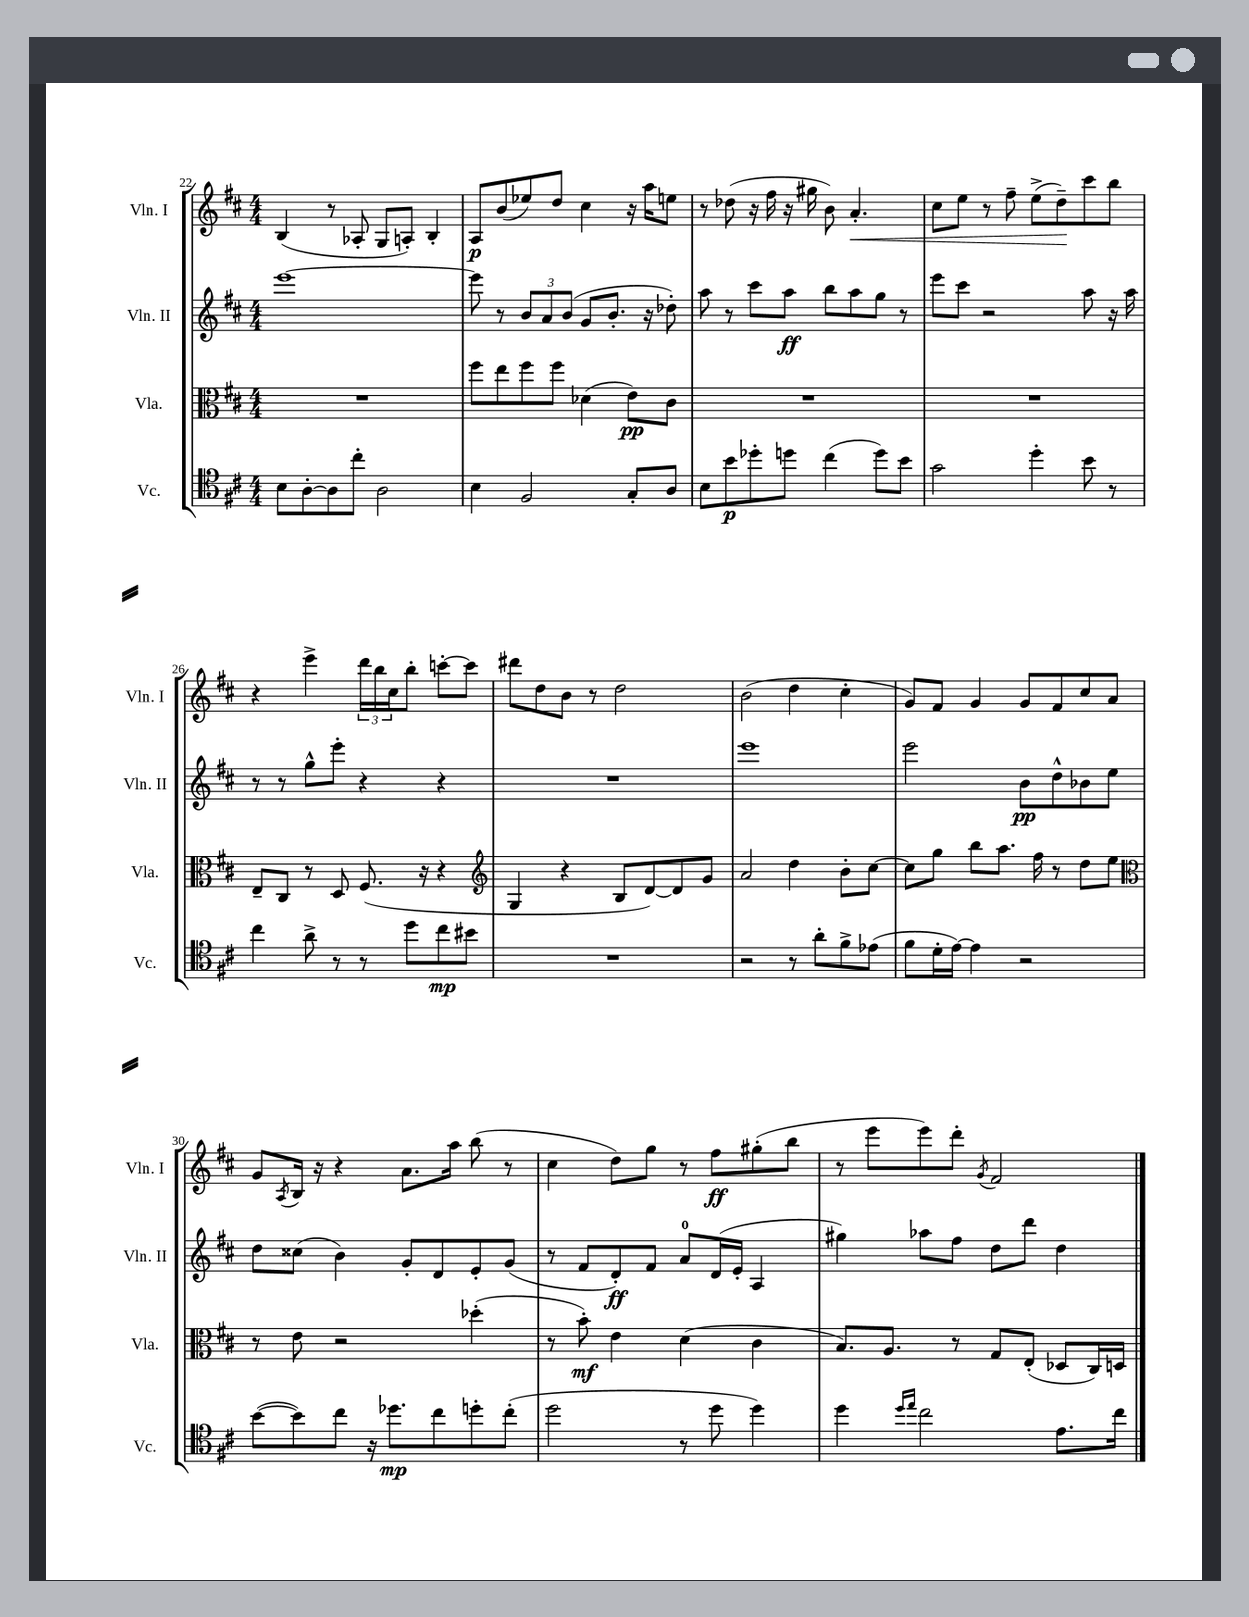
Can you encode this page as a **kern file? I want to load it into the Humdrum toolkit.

**kern	**kern	**kern	**kern
*staff4	*staff3	*staff2	*staff1
*clefC4	*clefC3	*clefG2	*clefG2
*k[f#c#]	*k[f#c#]	*k[f#c#]	*k[f#c#]
*M4/4	*M4/4	*M4/4	*M4/4
8B\L	1r	[1eee	(4B/
[8A'\	.	.	.
8A\]	.	.	8r
8cc#'\J	.	.	8A-'/
2A\	.	.	8G/L
.	.	.	8A'/J)
.	.	.	4B'/
=	=	=	=
4B\	8ff#\L	8eee\]	8A/L
.	8ee\	8r	(8b/
2F#/	8ff#\	12b/L	8ee-/)
.	.	12a/	.
.	8ff#\J	.	8dd/J
.	.	(12b/J	.
.	(4d-\	8g/L	4cc#\
.	.	8.b'/J	.
8G'/L	8e\L)	.	16r
.	.	16r	16aa\LK
8A/J	8c#\J	8dd-'\)	8ee\J
=	=	=	=
8B\L	1r	8aa\	8r
8b\	.	8r	(8dd-\
8dd-'\	.	8ccc#\L	16r
.	.	.	16ff#\
8dd\J	.	8aa\J	16r
.	.	.	16gg#\
(4cc#\	.	8bb\L	8b\)
.	.	8aa\	4.a'/
8dd\L)	.	8gg\J	.
8b\J	.	8r	.
=	=	=	=
2g\	1r	8eee\L	8cc#\L
.	.	8ccc#\J	8ee\J
.	.	2r	8r
.	.	.	8ff#~\
4dd'\	.	.	(8ee^\L
.	.	.	8dd~\)
8b\	.	8aa\	8ccc#\
8r	.	16r	8bb\J
.	.	16aa\	.
=	=	=	=
4cc#\	8E~/L	8r	4r
.	8C#/J	8r	.
8a^\	8r	8gg^^\L	4eee^\
8r	8D/	8eee'\J	.
8r	(8.F#/	4r	24ddd\LL
.	.	.	24bb\
.	.	.	24cc#\J
8dd\L	.	.	8bb'\J
.	16r	.	.
8cc#\	4r	4r	[8ccc'\L
8b#\J	.	.	8ccc\]J
=	=	=	=
*	*clefG2	*	*
1r	4G/	1r	8ddd#\L
.	.	.	8dd\
.	4r	.	8b\J
.	.	.	8r
.	8B/L	.	2dd\
.	[8d/)	.	.
.	8d/]	.	.
.	8g/J	.	.
=	=	=	=
2r	2a/	1eee	(2b\
8r	4dd\	.	4dd\
8a'\L	.	.	.
8f#^\	8b'\L	.	4cc#'\
(8e-\J	[8cc#\J	.	.
=	=	=	=
8f#\L	8cc#\]L	2eee\	8g/L)
16d'\L	8gg\J	.	8f#/J
[16e\JJ)	.	.	.
4e\]	8bb\L	.	4g/
.	8.aa\J	.	.
2r	.	8b\L	8g/L
.	16ff#\	.	.
.	8r	8dd^^\	8f#/
.	8dd\L	8b-\	8cc#/
.	8ee\J	8ee\J	8a/J
=	=	=	=
*	*clefC3	*	*
([8b\L	8r	8dd\L	8g/L
.	.	.	8qA/
8b\])	8e\	(8cc##\J	16B/Jk
.	.	.	16r
8cc#\J	2r	4b\)	4r
16r	.	.	.
8.dd-\L	.	.	.
.	.	8g'/L	8.a\L
8cc#\	.	8d/	.
.	.	.	16aa\Jk
8dd'\	(4dd-'\	8e'/	(8bb\
(8cc#'\J	.	(8g/J	8r
=	=	=	=
2dd\	8r	8r	4cc#\
.	8b'\)	8f#/L	.
.	4e\	8d'/)	8dd\L)
.	.	8f#/J	8gg\J
8r	(4d\	8a/L	8r
8dd\	.	(16d/L	8ff#\L
.	.	16e'/JJ	.
4dd\)	4c#\	4A/	(8gg#'\
.	.	.	8bb\J
=	=	=	=
4dd\	8.B/L)	4gg#\)	8r
.	.	.	8eee\L
.	8.A/J	.	.
16qqdd/LL	.	.	.
16qqee/JJ	.	.	.
2cc#\	.	8aa-\L	8eee\)
.	8r	8ff#\J	8ddd'\J
.	.	.	8qg/
.	8G/L	8dd\L	2f#/
.	(8E'/J	8ddd\J	.
8.e\L	8D-/L	4dd\	.
.	16C#/L)	.	.
16cc#\Jk	16D/JJ	.	.
==	==	==	==
*-	*-	*-	*-
